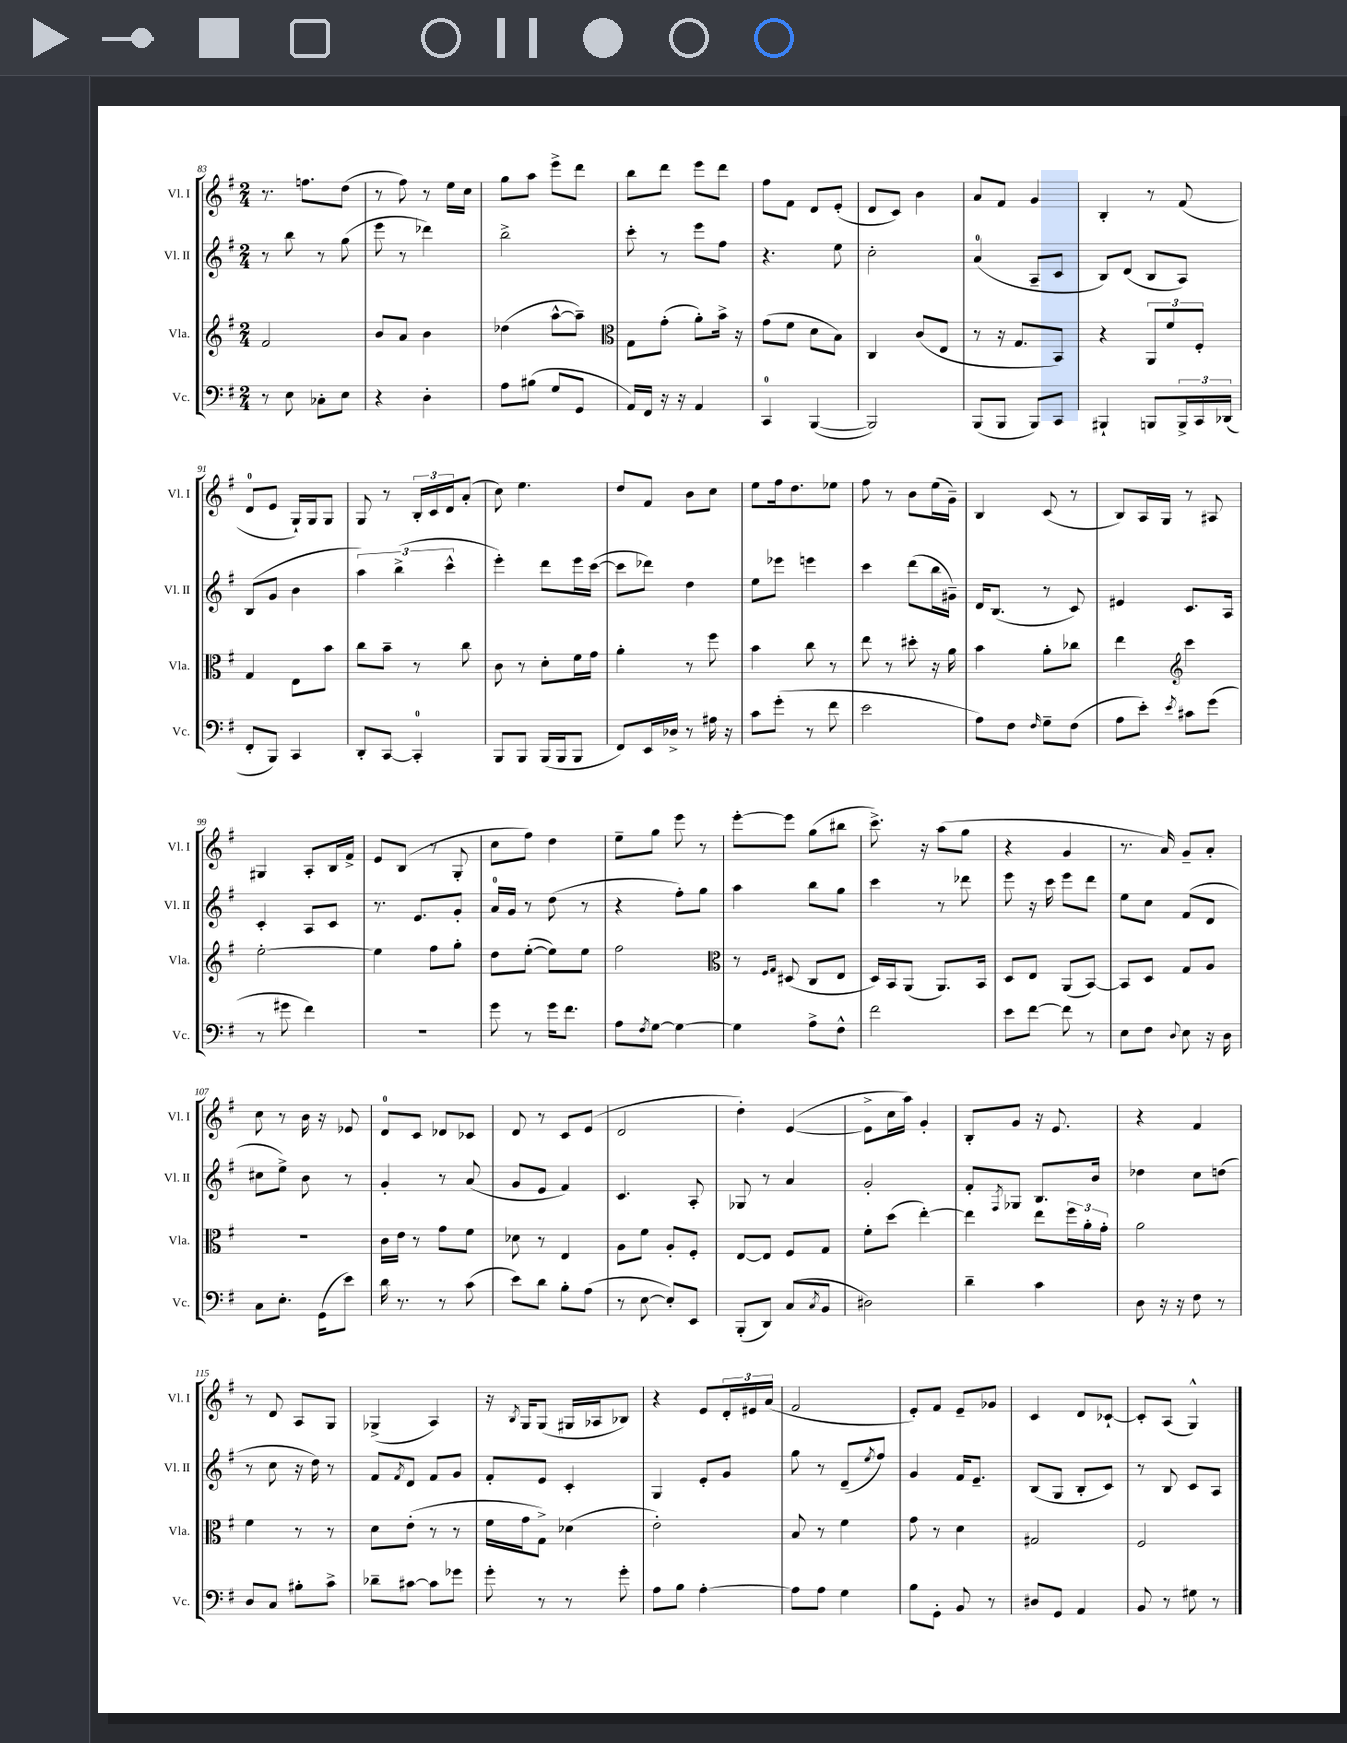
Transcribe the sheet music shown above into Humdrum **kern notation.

**kern	**kern	**kern	**kern
*staff4	*staff3	*staff2	*staff1
*clefF4	*clefG2	*clefG2	*clefG2
*k[f#]	*k[f#]	*k[f#]	*k[f#]
*M2/4	*M2/4	*M2/4	*M2/4
8r	2f#	8r	8.r
8E	.	8bb	.
.	.	.	8.ff
8C-'	.	8r	.
8E	.	(8gg	(8dd
=	=	=	=
4r	8b	8eee	8r
.	8a	8r	8ff#)
4D'	4b	4ddd-)	8r
.	.	.	16ee
.	.	.	16cc
=	=	=	=
8A	(4dd-	2bb^	8gg
(8B#	.	.	8aa
8G	[8aa^^	.	8eee^
8GG	8aa~])	.	8ddd
=	=	=	=
*	*clefC3	*	*
16AA)	8G	8ccc'	8bb
16FF#	.	.	.
16r	(8g'	8r	8ddd
16r	.	.	.
4AA	8a')	8eee	8eee
.	16b^	8ff#	8ddd
.	16r	.	.
=	=	=	=
4CC	(8g	4.r	8ff#
.	8f#	.	8f#
([4BBB	8d	.	8d
.	8B)	8ee	(8e'
=	=	=	=
2BBB])	4C	2cc'	8d
.	.	.	8c)
.	(8c	.	4b
.	8E	.	.
=	=	=	=
(8BBB	8r	(4a	8a
8BBB	16r	.	8f#
.	8.G	.	.
8BBB)	.	8A~	4g
8CC	8BB)	8c	.
=	=	=	=
4BBB#`	4r	8B)	4B'
.	.	(8d	.
8BBB	12AA	8B	8r
.	12f#	.	.
24BBB^	.	8A)	(8f#
24CC	12F#'	.	.
(24DD-	.	.	.
=	=	=	=
8FF#'	4G	(8B	8d
8BBB)	.	8g	8e
4CC	8E	4b	16G`)
.	.	.	16G
.	8b	.	8G
=	=	=	=
8DD'	8cc	6aa)	8G
[8CC	8b~	.	8r
.	.	(6bb^	.
4CC']	8r	.	24B'
.	.	.	24c
.	.	6ccc^^	24d
.	8cc	.	(8a'
=	=	=	=
8BBB	8c	4eee')	8cc)
8BBB	8r	.	4.ee
(16BBB	8d'	8ddd	.
16BBB	.	.	.
8BBB	16f#	16eee	.
.	16g	([16ccc	.
=	=	=	=
8FF#)	4a'	8ccc]	8dd
16EE	.	8ddd-)	8f#
16D-^	.	.	.
8r	8r	4dd	8b
16A#	8ff#	.	8cc
16r	.	.	.
=	=	=	=
8c	4b	8ee	8ee
(8g'	.	8eee-	16ff#
.	.	.	8.dd
8r	8cc	4eee	.
8f#	8r	.	8ee-
=	=	=	=
2e	8ee	4ccc	8ff#
.	8r	.	8r
.	8dd#'	(8ddd	8b
.	16r	16bb	(16ee
.	16a	16g#~)	16g~)
=	=	=	=
8A)	4b	16d	4B
.	.	(8.B	.
8F#	.	.	.
16qqF#	.	.	.
8G~	8a'	8r	(8c
(8F#	8cc-	8c)	8r
=	=	=	=
8A	4ee	4e#	8B)
8e')	.	.	16A
.	.	.	16G
*	*clefG2	*	*
8qe	.	.	.
8c#	4ccc	8.c	8r
(8g	.	.	8A#
.	.	16A	.
=	=	=	=
8r	[2ee'	4c'	4G#
8g#	.	.	.
4f#)	.	8A	8A'
.	.	8c	16B
.	.	.	16f#^
=	=	=	=
2r	4ee]	8.r	8e
.	.	.	(8B
.	.	8.e	.
.	8ff#	.	8r
.	8gg'	8g'	8G'
=	=	=	=
8g	8dd	16a	8cc
.	.	16g	.
8r	([8ee'	8r	8ff#)
16g	8ee])	(8dd	4dd
8.f#	.	.	.
.	8ee	8r	.
=	=	=	=
8A	2ff#	4r	8ee~
8qF#	.	.	.
[8G	.	.	8gg
4G_	.	8ff#')	8eee
.	.	8gg	8r
=	=	=	=
*	*clefC3	*	*
4G]	8r	4aa	[8eee'
.	16qqF#	.	.
.	16qqG	.	.
.	(8D#	.	8eee]
8A^	8C	8bb	(8gg
8F#^^	8E	8gg	8bb#
=	=	=	=
2f#	16D)	4ccc	8.ccc^)
.	16BB	.	.
.	(8AA	.	.
.	.	.	16r
.	8.AA)	8r	(8aa
.	.	8ddd-	8gg
.	16BB	.	.
=	=	=	=
8e	8D	8eee	4r
[8f#	8E	16r	.
.	.	16ccc	.
8f#]	(8AA	8eee	4g
8r	[8BB)	8ddd	.
=	=	=	=
8E	8BB]	8ee	8.r
8F#	8D	8cc	.
.	.	.	16a)
8qqD	.	.	.
8E	8G	(8f#	8g~
16r	8A	8d	8a'
16D	.	.	.
=	=	=	=
8C	2r	8cc#	8cc
8.E'	.	8ee^)	8r
.	.	8b	16b
(16GG	.	.	16r
8e)	.	8r	8e-
=	=	=	=
16d	16c	4g'	8d
8.r	16e	.	.
.	8r	.	8c
8r	8g	8r	8d-
(8c	8f#	(8a	8c-
=	=	=	=
8e)	8d-	8g	8d
8d	8r	8e	8r
8B'	4E	4f#)	8c
(8A	.	.	(8e
=	=	=	=
8r	8A	4.c	2d
[8E	8f#	.	.
8E'])	8A'	.	.
8EE	8F#'	8A'	.
=	=	=	=
(8BBB'	[8E	8G-	4dd')
8DD)	8E]	8r	.
(8C	8F#	4a	([4e
8qC	.	.	.
8BB	8G	.	.
=	=	=	=
2D#)	8f#'	2g'	8e^]
.	(8dd	.	16cc
.	.	.	16aa)
.	[4ee')	.	4g'
=	=	=	=
4d~	4ee]	8f#'	8B'
.	.	8qF#	.
.	.	8G-	8g
4c	8ee	8.B	16r
.	.	.	8.e
.	24ff#	.	.
.	24a'	.	.
.	.	16b	.
.	24g'	.	.
=	=	=	=
8D	2a	4dd-	4r
16r	.	.	.
16r	.	.	.
8F#	.	8cc	4f#
8r	.	(8dd	.
=	=	=	=
8D	4f#	8r	8r
8C	.	8cc	8d
8B#'	8r	16r	8A
.	.	16dd)	.
8c^	8r	8r	8G
=	=	=	=
8d-~	8d	8f#	(4G-^
.	.	8qf#	.
[8c#	(8e'	8d	.
8c#]	8r	8f#	4A)
8g-	8r	8g	.
=	=	=	=
8g'	16f#	8f#'	16r
.	.	.	8qB
.	16g	.	16G
8r	8G^)	8e	(8G
8r	(4d-	4c'	16G#
.	.	.	16A-
8g'	.	.	8B-)
=	=	=	=
8A	2e')	4G	4r
8B	.	.	.
[4A'	.	8e'	8e
.	.	8g	24d'
.	.	.	24e#
.	.	.	(24a
=	=	=	=
8A]	8B	8gg	2f#
8A	8r	8r	.
4G	4f#	(8d~	.
.	.	8qee	.
.	.	8ff#)	.
=	=	=	=
8B	8g	4g	8e')
8GG'	8r	.	8f#
8BB	4d	16f#	8e~
.	.	8.e~	.
8r	.	.	8g-
=	=	=	=
8D#	2G#	(8B	4c
8GG	.	8G	.
4AA	.	8B'	8d
.	.	8c)	[8c-`
=	=	=	=
8BB	2F#	8r	8c-']
8r	.	8B	(8A
8G#	.	8c	4G^^)
8r	.	8A	.
==	==	==	==
*-	*-	*-	*-
